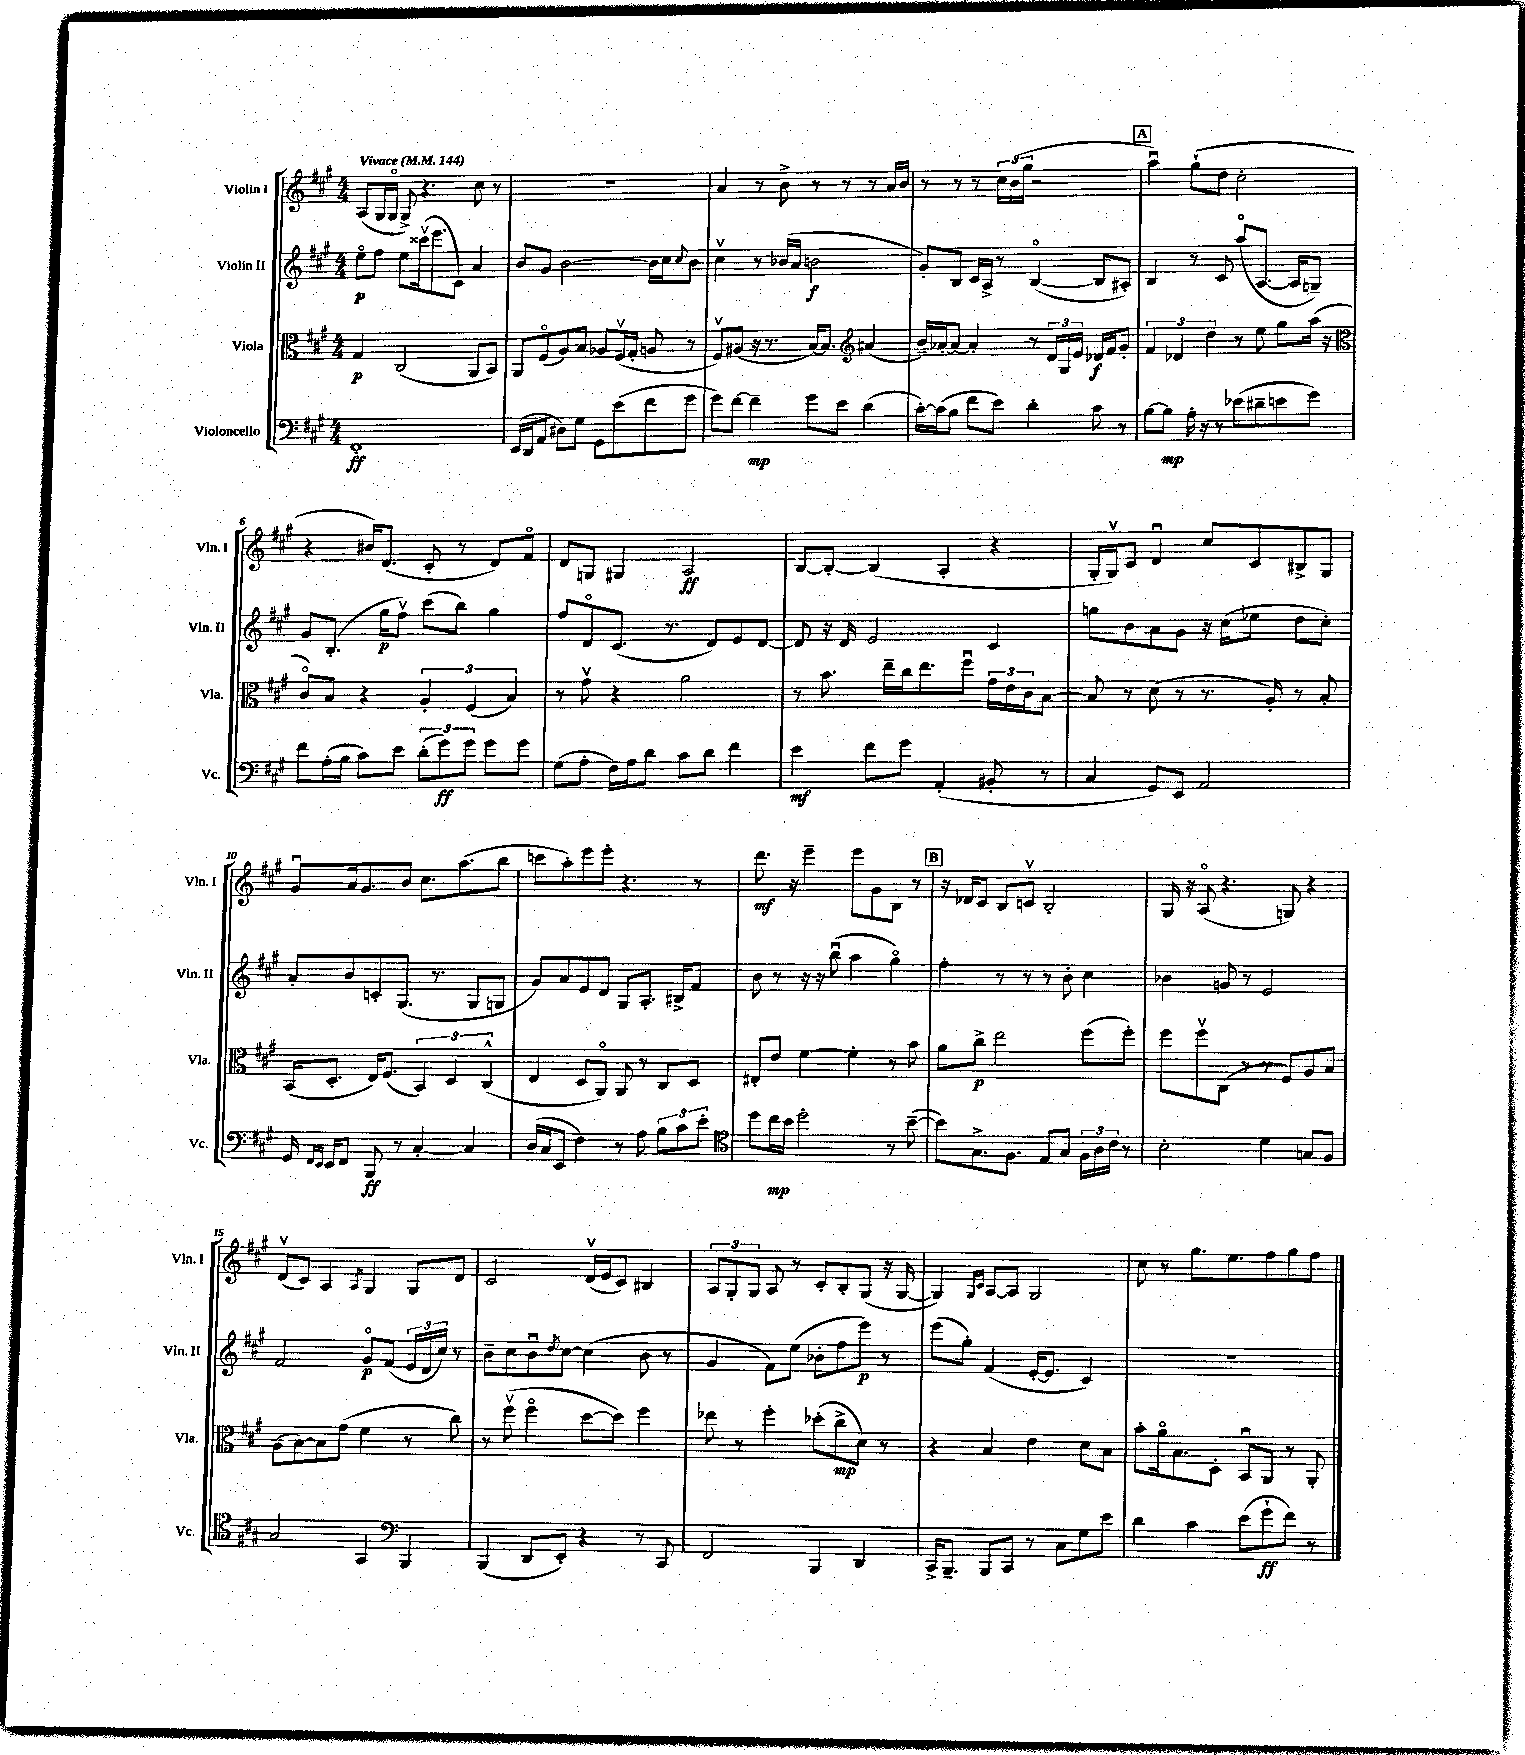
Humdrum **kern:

**kern	**dynam	**kern	**dynam	**kern	**dynam	**kern	**dynam
*part4	*part4	*part3	*part3	*part2	*part2	*part1	*part1
*staff4	*staff4	*staff3	*staff3	*staff2	*staff2	*staff1	*staff1
*I"Violoncello	*	*I"Viola	*	*I"Violin II	*	*I"Violin I	*
*I'Vc.	*	*I'Vla.	*	*I'Vln. II	*	*I'Vln. I	*
*clefF4	*	*clefC3	*	*clefG2	*	*clefG2	*
*k[f#c#g#]	*	*k[f#c#g#]	*	*k[f#c#g#]	*	*k[f#c#g#]	*
*M4/4	*	*M4/4	*	*M4/4	*	*M4/4	*
*MM144	*	*MM144	*	*MM144	*	*MM144	*
=1	=1	=1	=1	=1	=1	=1	=1
!	!	!	!	!	!	!LO:TX:a:B:t=Vivace	!
1FF#'	ff	4G#/	p	8ee\L	p	(8A/L	.
.	.	.	.	8ff#\J	.	16G#/L	.
.	.	.	.	.	.	16G#/JJ	.
.	.	(2C#/	.	8ee\L	.	8G#^/)	.
.	.	.	.	(16ccc##Xv\k	.	4.r	.
.	.	.	.	8.eee\	.	.	.
.	.	.	.	8c#\J)	.	.	.
.	.	8AA/L	.	4a/	.	8cc#\	.
.	.	8BB/J)	.	.	.	8r	.
=2	=2	=2	=2	=2	=2	=2	=2
(16EE/LL	.	8AA/L	.	8b/L	.	1r	.
16DD/J	.	.	.	.	.	.	.
8AA/J	.	(8F#/	.	8g#/J	.	.	.
8D#X\L)	.	8A/)	.	[2b\	.	.	.
8G#\J	.	8B/J	.	.	.	.	.
8GG#\L	.	8A-X/L	.	.	.	.	.
(8e\	.	(16F#v/L	.	.	.	.	.
.	.	16G#'/JJ	.	.	.	.	.
8f#\	.	8An/	.	16b\LL]	.	.	.
.	.	.	.	16cc#\J	.	.	.
.	.	.	.	8qqcc#/	.	.	.
8g#\J	.	8r	.	8b\J	.	.	.
=3	=3	=3	=3	=3	=3	=3	=3
8g#\L)	.	8F#v/L)	.	4cc#v\	.	4a/	.
[8f#\J	.	(8A#X/J	.	.	.	.	.
4f#~\]	mp	16r	.	8r	.	8r	.
.	.	8.r	.	.	.	.	.
.	.	.	.	(16b-X/LL	.	8b^\	.
.	.	.	.	16a/JJ	.	.	.
8g#\L	.	[16B/KL)	.	2bn\	f	8r	.
.	.	8.B/J]	.	.	.	.	.
8e\J	.	.	.	.	.	8r	.
*	*	*clefG2	*	*	*	*	*
(4d\	.	(4a#X/	.	.	.	8r	.
.	.	.	.	.	.	16a/LL	.
.	.	.	.	.	.	16b/JJ	.
=4	=4	=4	=4	=4	=4	=4	=4
[16c#'\LL)	.	16b~/LL)	.	8g#'/L)	.	8r	.
(16c#\J]	.	[16a-X'/J	.	.	.	.	.
8B\J	.	8a-/J_	.	8B/J	.	8r	.
8f#\L	.	4a-'/]	.	16c#/LL	.	8r	.
.	.	.	.	16A^/JJ	.	.	.
8e\J)	.	.	.	8r	.	24cc#\LL	.
.	.	.	.	.	.	(24b\	.
.	.	.	.	.	.	24gg#\JJ	.
4d'\	.	8r	.	([4B/	.	2r	.
.	.	24d/LL	.	.	.	.	.
.	.	24G#/	.	.	.	.	.
.	.	24e/JJ	.	.	.	.	.
8c#\	.	16d-X/LL	f	8B/L]	.	.	.
.	.	16f#/J	.	.	.	.	.
8r	.	8g#'/J	.	8A#X'/J)	.	.	.
!!LO:REH:place=s1:t=A
=5	=5	=5	=5	=5	=5	=5	=5
[8B\L	.	6f#/	.	4B/	.	4aau\)	.
8B\J]	mp	.	.	.	.	.	.
.	.	6d-X/	.	.	.	.	.
16A'\	.	.	.	8r	.	(8gg#`\L	.
16r	.	.	.	.	.	.	.
.	.	6dd\	.	.	.	.	.
8r	.	.	.	8c#/	.	8dd\J	.
(8e-X\L	.	8r	.	(8aa/L	.	2cc#'\	.
8d#X~\	.	8ee\	.	[8.A/J	.	.	.
8en\	.	8gg#\L	.	.	.	.	.
.	.	.	.	16A/KL]	.	.	.
8g#\J)	.	(16aa\Jk	.	8Gn~/J)	.	.	.
.	.	16r	.	.	.	.	.
!!LO:LB:g=z
=6	=6	=6	=6	=6	=6	=6	=6
*	*	*clefC3	*	*	*	*	*
8f#\L	.	8c#/L)	.	8g#/L	.	4r	.
(16A'\L	.	8B/J	.	(8.B'/J	.	.	.
16B\JJ	.	.	.	.	.	.	.
8c#\L)	.	4r	.	.	.	16b#X/KL)	.
.	.	.	.	16gg#\KL	p	(8.d/J	.
8e\J	.	.	.	8ff#v\J)	.	.	.
(12d'\L	.	6A'/	.	(8ccc#\L	.	8c#'/	.
12g#\)	ff	.	.	.	.	.	.
.	.	.	.	8bb\J)	.	8r	.
12g#\J	.	(6F#/	.	.	.	.	.
8g#\L	.	.	.	4gg#\	.	8d/L)	.
.	.	6B/)	.	.	.	.	.
8g#\J	.	.	.	.	.	8f#/J	.
=7	=7	=7	=7	=7	=7	=7	=7
(8G#\L	.	8r	.	8ff#/L	.	8d/L	.
8A'\J	.	8g#v\	.	8d/	.	8Gn/J	.
16F#\LL)	.	4r	.	(8.c#/J	.	4G#X/	.
16A\J	.	.	.	.	.	.	.
8d\J	.	.	.	.	.	.	.
.	.	.	.	8.r	.	.	.
8c#\L	.	2a\	.	.	.	2A/	ff
8d\J	.	.	.	8d/L)	.	.	.
4f#\	.	.	.	8e/	.	.	.
.	.	.	.	[8d/J	.	.	.
=8	=8	=8	=8	=8	=8	=8	=8
4e\	mf	8r	.	8d/]	.	[8B/L	.
.	.	8.b\	.	16r	.	8B'/J_	.
.	.	.	.	16d/	.	.	.
8f#\L	.	.	.	2e/	.	(4B/]	.
.	.	16ee~\LL	.	.	.	.	.
8g#\J	.	16cc#\J	.	.	.	.	.
.	.	8.ee\	.	.	.	.	.
(4AA'/	.	.	.	.	.	4A'/	.
.	.	8ff#u\J	.	.	.	.	.
8BB#X'/	.	24g#\LL	.	4c#/	.	4r	.
.	.	24e\	.	.	.	.	.
.	.	24c#\J	.	.	.	.	.
8r	.	[8B\J	.	.	.	.	.
=9	=9	=9	=9	=9	=9	=9	=9
4C#/	.	8B/]	.	8ggn\L	.	16G#'/LL	.
.	.	.	.	.	.	16G#v/J)	.
.	.	8r	.	8b\	.	8c#/J	.
8GG#/L)	.	(8d\	.	8a\	.	4du/	.
8EE/J	.	8r	.	8g#\J	.	.	.
2AA/	.	8.r	.	16r	.	8cc#/L	.
.	.	.	.	(16cc#\KL	.	.	.
.	.	.	.	8ee-X\J	.	8c#/	.
.	.	16A'/)	.	.	.	.	.
.	.	8r	.	8dd\L	.	8B#X^/	.
.	.	8B'/	.	8cc#'\J)	.	8G#/J	.
!!LO:LB:g=z
=10	=10	=10	=10	=10	=10	=10	=10
16GG#/	.	(16BB/KL	.	8a'/L	.	8g#u/L	.
16qqFF#/LL	.	.	.	.	.	.	.
16qqEE/JJ	.	.	.	.	.	.	.
16EE/KL	.	8.D'/J	.	.	.	.	.
8FF#/J	.	.	.	8b/	.	16a/k	.
.	.	.	.	.	.	8.g#/	.
8BBB/	ff	16E/KL)	.	8cn'/	.	.	.
.	.	(8.F#/J	.	.	.	.	.
8r	.	.	.	(8.G#/J	.	8b/J	.
[4C#'/	.	6BB/)	.	.	.	8.cc#\L	.
.	.	.	.	8.r	.	.	.
.	.	6D/	.	.	.	.	.
.	.	.	.	.	.	(8.aa\	.
4C#/]	.	.	.	8G#/L	.	.	.
.	.	(6C#^^/	.	.	.	.	.
.	.	.	.	8Gn/J	.	8bb\J	.
=11	=11	=11	=11	=11	=11	=11	=11
(16D/LL	.	4E/	.	8g#/L)	.	8cccn\L	.
16C#/J	.	.	.	.	.	.	.
8EE/J	.	.	.	8a/	.	8aa'\)	.
4F#\)	.	8D/L	.	8e/	.	8eee\	.
.	.	8AA/J)	.	8d/J	.	8eee'\J	.
8r	.	8AA/	.	8G#/L	.	4.r	.
8A\	.	8r	.	8.A'/J	.	.	.
12B\L	.	8C#/L	.	.	.	.	.
.	.	.	.	16B#X^/KL	.	.	.
12c#\	.	.	.	.	.	.	.
.	.	8D/J	.	8f#/J	.	8r	.
12e'\J	.	.	.	.	.	.	.
=12	=12	=12	=12	=12	=12	=12	=12
*clefC4	*	*	*	*	*	*	*
8dd\L	.	8E#X'/L	.	8b\	.	8.ddd\	mf
16cc#\L	mp	8e/J	.	8r	.	.	.
16b\JJ	.	.	.	.	.	16r	.
2dd'\	.	[4f#\	.	16r	.	4eee~\	.
.	.	.	.	16r	.	.	.
.	.	.	.	(8bbu\	.	.	.
.	.	4f#'\]	.	4aa\	.	8eee\L	.
.	.	.	.	.	.	8g#\	.
8r	.	8r	.	4gg#\)	.	8B\J	.
([8b~\	.	8b\	.	.	.	8r	.
!!LO:REH:place=s1:t=B
=13	=13	=13	=13	=13	=13	=13	=13
8b\L])	.	8a\L	.	4ff#'\	.	16r	.
.	.	.	.	.	.	16d-X/KL	.
8.G#^\	.	8cc#^\J	p	.	.	8c#/J	.
.	.	2ee\	.	8r	.	8B/L	.
8.F#\J	.	.	.	.	.	.	.
.	.	.	.	8r	.	8cnv/J	.
8E/L	.	.	.	8r	.	2B'/	.
8G#/J	.	.	.	8b'\	.	.	.
24F#\LL	.	(8ff#\L	.	4cc#\	.	.	.
24A\	.	.	.	.	.	.	.
24c#\JJ	.	.	.	.	.	.	.
8r	.	8ff#'\J)	.	.	.	.	.
=14	=14	=14	=14	=14	=14	=14	=14
2B'\	.	8ff#\L	.	4b-X\	.	16G#/	.
.	.	.	.	.	.	16r	.
.	.	8ff#v\	.	.	.	(8A/	.
.	.	(8C#\J	.	8gn/	.	4.r	.
.	.	8r	.	8r	.	.	.
4d\	.	8r	.	2e/	.	.	.
.	.	8F#/L)	.	.	.	8Gn/)	.
8Gn/L	.	8A/	.	.	.	4r	.
8F#/J	.	8B/J	.	.	.	.	.
!!LO:LB:g=z
=15	=15	=15	=15	=15	=15	=15	=15
2G#/	.	(8A\L	.	2f#/	.	(8dv/L	.
.	.	[8B\)	.	.	.	8c#/J)	.
.	.	8B\]	.	.	.	4A/	.
.	.	(8g#\J	.	.	.	.	.
.	.	.	.	.	.	8qA/	.
4GG#/	.	4f#\	.	8g#/L	p	4G#/	.
.	.	.	.	(8f#/J	.	.	.
*clefF4	*	*	*	*	*	*	*
4BBB/	.	8r	.	24e/LL	.	8G#/L	.
.	.	.	.	24d/	.	.	.
.	.	.	.	24cc#/JJ)	.	.	.
.	.	8cc#\)	.	8r	.	8d/J	.
=16	=16	=16	=16	=16	=16	=16	=16
(4BBB/	.	8r	.	8b~\L	.	2c#/	.
.	.	(8ff#v\	.	8cc#\	.	.	.
8DD/L	.	4ff#\	.	8bu\	.	.	.
.	.	.	.	8qdd/	.	.	.
8EE'/J)	.	.	.	[8cc#\J	.	.	.
4r	.	[8dd\L	.	(4cc#\]	.	(16dv/LL	.
.	.	.	.	.	.	16e/J	.
.	.	8dd\J])	.	.	.	8c#/J)	.
8r	.	4ff#\	.	8b\	.	4B#X/	.
8CC#/	.	.	.	8r	.	.	.
=17	=17	=17	=17	=17	=17	=17	=17
2FF#/	.	8ee-X\	.	4g#/	.	12A/L	.
.	.	.	.	.	.	12G#'/	.
.	.	8r	.	.	.	.	.
.	.	.	.	.	.	12G#/J	.
.	.	4ff#'\	.	8f#\L)	.	8A/	.
.	.	.	.	(8ee\J	.	8r	.
4BBB/	.	(8dd-X'\L	.	8b-X'\L	.	8c#'/L	.
.	.	8cc#^\	mp	8ff#\	.	8B'/	.
4DD/	.	8d\J)	.	8eee\J)	p	(8G#/J	.
.	.	8r	.	8r	.	16r	.
.	.	.	.	.	.	[16G#/	.
=18	=18	=18	=18	=18	=18	=18	=18
16CC#^/KL	.	4r	.	(8eee\L	.	4G#/])	.
8.BBB~/J	.	.	.	.	.	.	.
.	.	.	.	8gg#'\J)	.	.	.
.	.	.	.	.	.	16qqG#/LL	.
.	.	.	.	.	.	16qqc#/JJ	.
8BBB/L	.	4B/	.	(4f#/	.	[8A/L	.
8CC#/J	.	.	.	.	.	8A/J]	.
8r	.	4e\	.	[16e'/KL	.	2G#/	.
.	.	.	.	8.e/J]	.	.	.
8C#\L	.	.	.	.	.	.	.
8G#\	.	8d\L	.	4c#/)	.	.	.
8e\J	.	8B\J	.	.	.	.	.
=19	=19	=19	=19	=19	=19	=19	=19
4d\	.	8b'\L	.	1r	.	8cc#\	.
.	.	16a\k	.	.	.	8r	.
.	.	8.B\	.	.	.	.	.
4c#\	.	.	.	.	.	8.gg#\L	.
.	.	8D'\J	.	.	.	.	.
.	.	.	.	.	.	8.ee\	.
(8e\L	.	8BBu/L	.	.	.	.	.
8g#`\	ff	8AA/J	.	.	.	8ff#\	.
8f#\J)	.	8r	.	.	.	8gg#\	.
8r	.	8AA'/	.	.	.	8ff#\J	.
==	==	==	==	==	==	==	==
*-	*-	*-	*-	*-	*-	*-	*-
